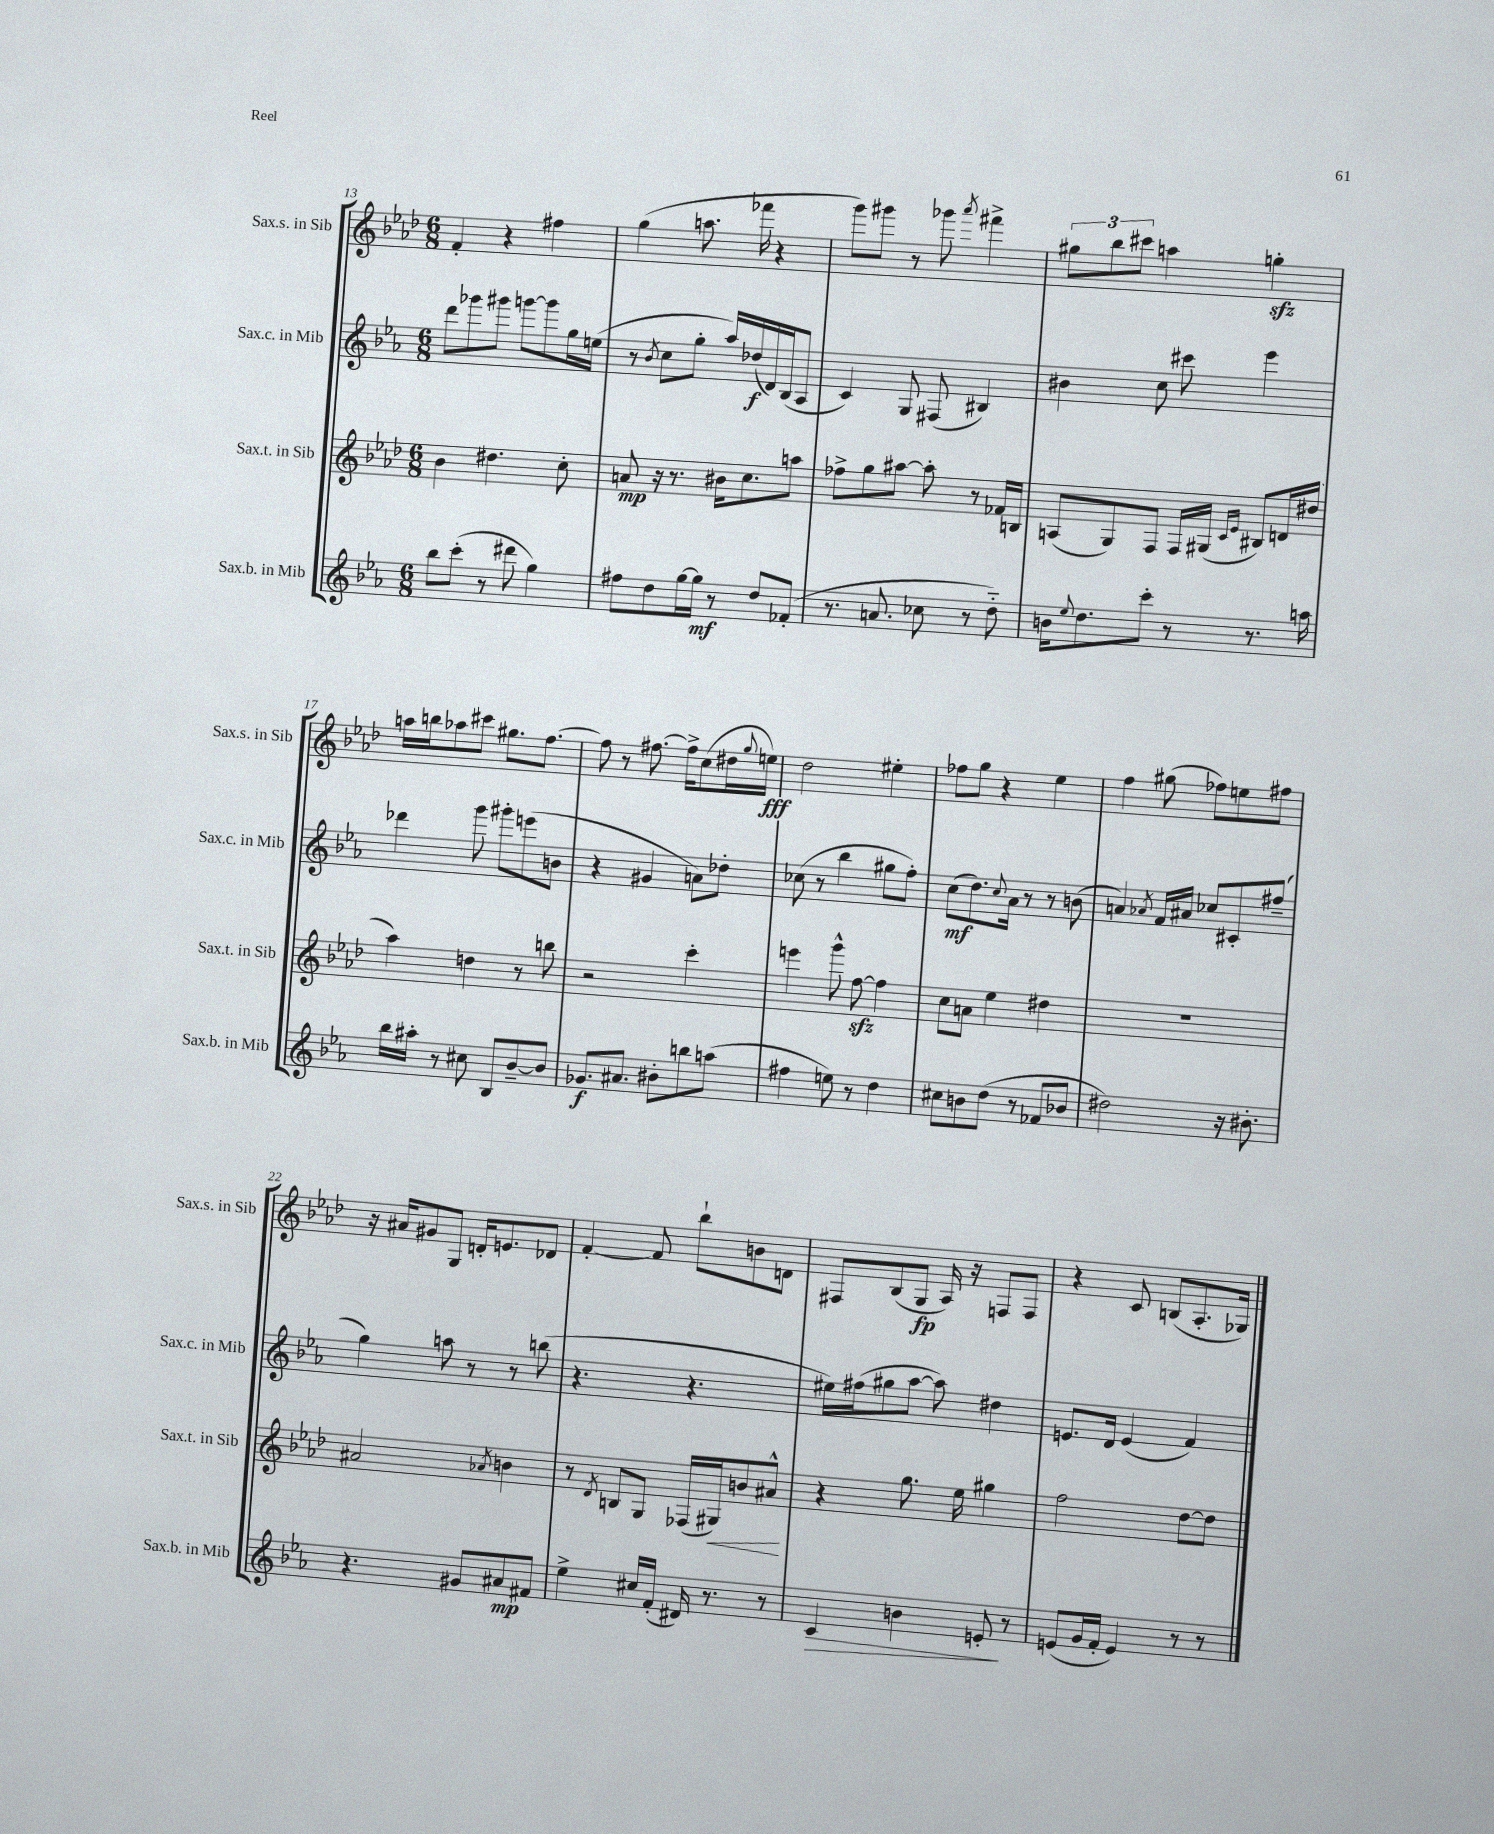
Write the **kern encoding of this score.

**kern	**dynam	**kern	**dynam	**kern	**dynam	**kern	**dynam
*part4	*part4	*part3	*part3	*part2	*part2	*part1	*part1
*staff4	*staff4	*staff3	*staff3	*staff2	*staff2	*staff1	*staff1
*I"Sax.b. in Mib	*	*I"Sax.t. in Sib	*	*I"Sax.c. in Mib	*	*I"Sax.s. in Sib	*
*I'Sax.b. in Mib	*	*I'Sax.t. in Sib	*	*I'Sax.c. in Mib	*	*I'Sax.s. in Sib	*
*clefG2	*	*clefG2	*	*clefG2	*	*clefG2	*
*k[b-e-a-]	*	*k[b-e-a-d-]	*	*k[b-e-a-]	*	*k[b-e-a-d-]	*
*M6/8	*	*M6/8	*	*M6/8	*	*M6/8	*
=13	=13	=13	=13	=13	=13	=13	=13
8bb-\L	.	4b-\	.	8ddd\L	.	4f'/	.
(8ccc'\J	.	.	.	8ggg-X\	.	.	.
8r	.	4.dd#X\	.	8ggg#X\J	.	4r	.
8ddd#X\	.	.	.	[8gggn\L	.	.	.
4gg\)	.	.	.	8ggg\]	.	4ff#X\	.
.	.	8cc'\	.	16gg\L	.	.	.
.	.	.	.	(16een\JJ	.	.	.
=14	=14	=14	=14	=14	=14	=14	=14
8ff#X\L	.	8an/	mp	8r	.	(4gg\	.
.	.	.	.	8qb-/	.	.	.
8dd\	.	16r	.	8cc\L	.	.	.
.	.	8.r	.	.	.	.	.
[16gg\L	.	.	.	8gg'\J	.	8.aan\	.
16gg\JJ]	mf	.	.	.	.	.	.
8r	.	16b#X\KL	.	16aa-/LL)	.	.	.
.	.	8.cc\	.	(16dd-X/	f	16fff-X\	.
8dd/L	.	.	.	16d/)	.	4r	.
.	.	.	.	(16B-/J	.	.	.
(8f-X'/J	.	8aan\J	.	8A-/J	.	.	.
=15	=15	=15	=15	=15	=15	=15	=15
8.r	.	8ff-X^\L	.	4c/)	.	8ggg\L)	.
.	.	8gg\	.	.	.	8ggg#X\J	.
8.an/	.	.	.	.	.	.	.
.	.	[8aa#X\J	.	8G/	.	8r	.
8cc-X\	.	8aa#'\]	.	(8F#X/	.	8ggg-X\	.
.	.	.	.	.	.	8qaaa-/	.
8r	.	8r	.	4B#X/)	.	4fff#X^\	.
8dd\)	.	16f-X/LL	.	.	.	.	.
.	.	16Bn/JJ	.	.	.	.	.
=16	=16	=16	=16	=16	=16	=16	=16
16bn\KL	.	(8An/L	.	4b#X\	.	12gg#X\L	.
8qqee-/	.	.	.	.	.	.	.
8.dd\	.	.	.	.	.	.	.
.	.	.	.	.	.	12bb-\	.
.	.	8G/)	.	.	.	.	.
.	.	.	.	.	.	12ccc#X\J	.
8ccc'\J	.	8F/J	.	8cc\	.	4aan\	.
8r	.	16F/LL	.	8ccc#X\	.	.	.
.	.	(16G#X/JJ	.	.	.	.	.
.	.	16qqc/LL	.	.	.	.	.
.	.	16qqe-/JJ	.	.	.	.	.
8.r	.	8B#X/L)	.	4eee-\	.	4ggnzz'\	.
.	.	16dn/L	.	.	.	.	.
16aan\	.	(16dd#X/JJ	.	.	.	.	.
!!LO:LB:g=z
=17	=17	=17	=17	=17	=17	=17	=17
16bb-\LL	.	4aa-\)	.	4ddd-X\	.	16aan\LL	.
16aa#X'\JJ	.	.	.	.	.	16bbn\J	.
8r	.	.	.	.	.	8aa-X\	.
8cc#X\	.	4ddn\	.	8ggg\	.	8ccc#X\J	.
8B-/L	.	.	.	8ggg#X'\L	.	8.gg#X\L	.
[8b-~/	.	8r	.	(8eeen\	.	.	.
.	.	.	.	.	.	[8.ff\J	.
8b-/J]	.	8bbn\	.	8bn\J	.	.	.
=18	=18	=18	=18	=18	=18	=18	=18
8.g-X/L	f	2r	.	4r	.	8ff\]	.
.	.	.	.	.	.	8r	.
8.a#X/J	.	.	.	.	.	.	.
.	.	.	.	4g#X/	.	[8.ff#X\	.
8b#X'\L	.	.	.	.	.	.	.
.	.	.	.	.	.	16ff#^\KL]	.
8bbn\	.	4ccc'\	.	8an\L)	.	(8cc\	.
(8aan\J	.	.	.	8dd-X'\J	.	16dd#X\L	.
.	.	.	.	.	.	8qqgg/	.
.	.	.	.	.	.	16een\JJ)	fff
=19	=19	=19	=19	=19	=19	=19	=19
4ff#X\	.	4eeen\	.	(8cc-X\	.	2dd-\	.
.	.	.	.	8r	.	.	.
8een\)	.	8ggg^^\	.	4bb-\	.	.	.
8r	.	[8ffzz\	.	.	.	.	.
4dd\	.	4ff\]	.	8gg#X\L	.	4ee#X'\	.
.	.	.	.	8ff'\J)	.	.	.
=20	=20	=20	=20	=20	=20	=20	=20
8cc#X\L	.	8cc\L	.	(8cc\L	mf	8ff-X\L	.
8bn\	.	8an\J	.	8.dd\)	.	8gg\J	.
(8dd\J	.	4ee-\	.	.	.	4r	.
.	.	.	.	8qqcc/	.	.	.
.	.	.	.	16a-\Jk	.	.	.
8r	.	.	.	8r	.	.	.
8f-X/L	.	4dd#X\	.	8r	.	4ee-\	.
8b-X/J	.	.	.	(8bn\	.	.	.
=21	=21	=21	=21	=21	=21	=21	=21
2dd#X\)	.	2.r	.	4an/)	.	4ff\	.
.	.	.	.	8qa-X/	.	.	.
.	.	.	.	16f/LL	.	(8gg#X\	.
.	.	.	.	16a#X/JJ	.	.	.
.	.	.	.	8cc-X/L	.	8ff-X\L)	.
16r	.	.	.	8c#X'/	.	8een\	.
8.b#X'\	.	.	.	.	.	.	.
.	.	.	.	(8ff#X~/J	.	8ff#X\J	.
!!LO:LB:g=z
=22	=22	=22	=22	=22	=22	=22	=22
4.r	.	2a#X/	.	4gg\)	.	16r	.
.	.	.	.	.	.	16a#X/KL	.
.	.	.	.	.	.	8g#X/	.
.	.	.	.	8aan\	.	8G/J	.
8g#X/L	.	.	.	8r	.	16dn'/KL	.
.	.	.	.	.	.	8.en/	.
.	.	8qa-X/	.	.	.	.	.
8a#X/	mp	4bn\	.	8r	.	.	.
8f#X/J	.	.	.	(8bbn\	.	8d-X/J	.
=23	=23	=23	=23	=23	=23	=23	=23
4ee-^\	.	8r	.	4.r	.	[4f'/	.
.	.	8qd-/	.	.	.	.	.
.	.	8Bn/L	.	.	.	.	.
16cc#X/LL	.	8G/J	.	.	.	8f/]	.
(16f'/JJ	.	.	.	.	.	.	.
16d#X/)	.	(16F-X/LL	.	4.r	.	8bb-`\L	.
!	!	!	!LO:HP:b	!	!	!	!
8.r	.	16G#X/J)	<	.	.	.	.
.	.	8bn/	.	.	.	8bn\	.
8r	.	8a#X^^/J	.	.	.	8dn\J	.
.	.	.	[	.	.	.	.
=24	=24	=24	=24	=24	=24	=24	=24
!	!LO:HP:b	!	!	!	!	!	!
4c/	>	4r	.	16ee#X\LL)	.	8F#X/L	.
.	.	.	.	(16ff#X\J	.	.	.
.	.	.	.	8gg#X\	.	(8B-/	.
4bn\	.	8.gg\	.	[8aa-\J	.	8G/J	fp
.	.	.	.	8aa-\])	.	16A-/)	.
.	.	16ee-\	.	.	.	16r	.
8en'/	.	4gg#X\	.	4dd#X\	.	8Fn/L	.
8r	]	.	.	.	.	8F/J	.
=25	=25	=25	=25	=25	=25	=25	=25
(8en/L	.	2ff\	.	8.en/L	.	4r	.
16g/L	.	.	.	.	.	.	.
16f'/JJ	.	.	.	16d/Jk	.	.	.
4e/)	.	.	.	(4e/	.	8c/	.
.	.	.	.	.	.	(8Bn/L	.
8r	.	[8dd-\L	.	4f/)	.	8.A-'/	.
8r	.	8dd-\J]	.	.	.	.	.
.	.	.	.	.	.	16G-X/Jk)	.
==	==	==	==	==	==	==	==
*-	*-	*-	*-	*-	*-	*-	*-
